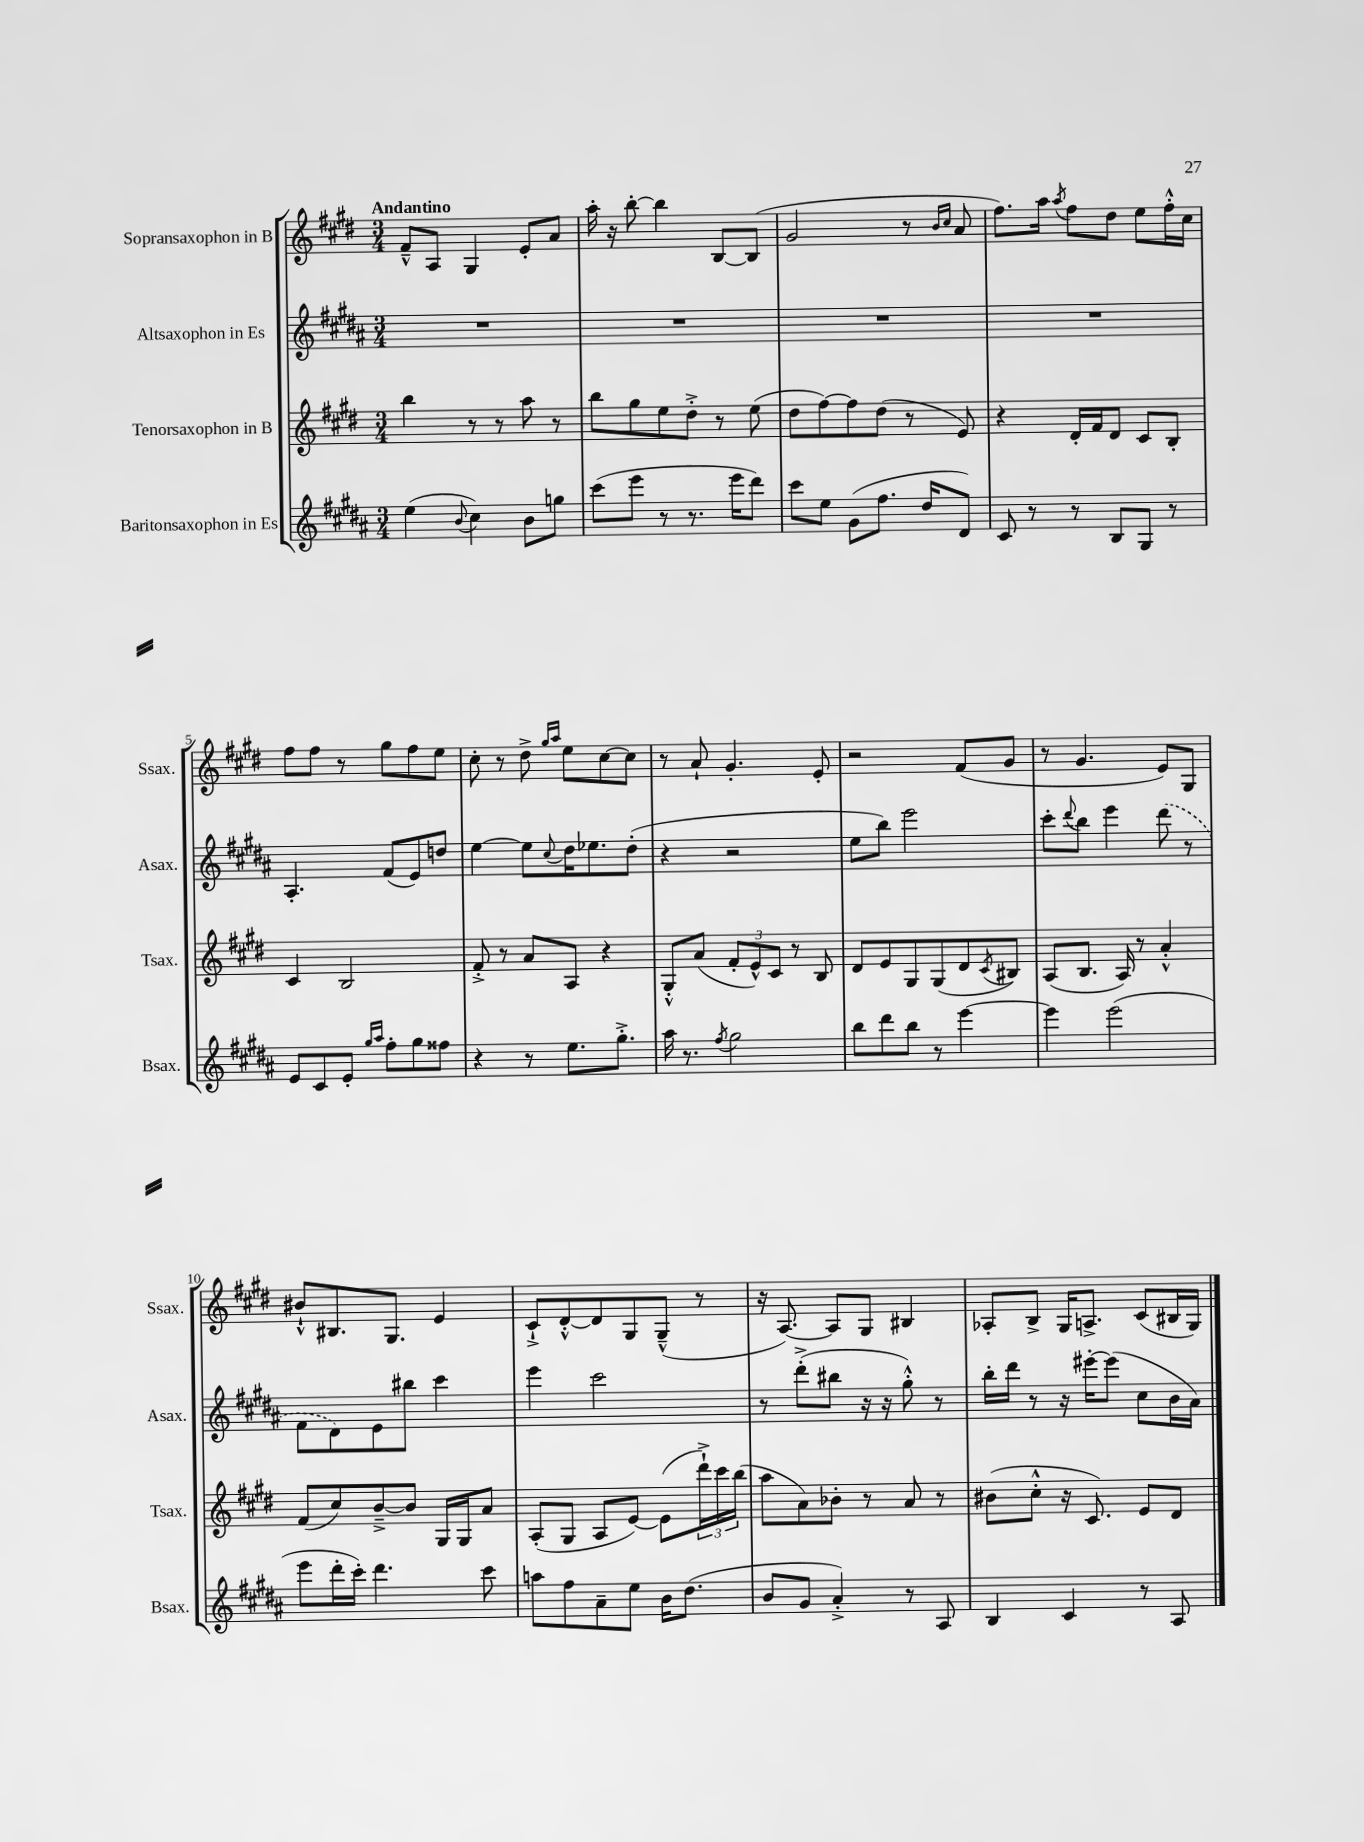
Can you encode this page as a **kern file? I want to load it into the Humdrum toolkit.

**kern	**kern	**kern	**kern
*part4	*part3	*part2	*part1
*staff4	*staff3	*staff2	*staff1
*I"Baritonsaxophon in Es	*I"Tenorsaxophon in B	*I"Altsaxophon in Es	*I"Sopransaxophon in B
*I'Bsax.	*I'Tsax.	*I'Asax.	*I'Ssax.
*clefG2	*clefG2	*clefG2	*clefG2
*k[f#c#g#d#a#]	*k[f#c#g#d#]	*k[f#c#g#d#a#]	*k[f#c#g#d#]
*M3/4	*M3/4	*M3/4	*M3/4
=1	=1	=1	=1
!	!	!	!LO:TX:a:B:t=Andantino
(4ee\	4bb\	2.r	8f#~^^/L
.	.	.	8A/J
8qqb/	.	.	.
4cc#\)	8r	.	4G#/
.	8r	.	.
8b\L	8aa\	.	8e'/L
8ggn\J	8r	.	8a/J
=2	=2	=2	=2
(8ccc#\L	8bb\L	2.r	16aa'\
.	.	.	16r
8eee\J	8gg#\	.	[8bb'\
8r	8ee\	.	4bb\]
8.r	8dd#'^\J	.	.
.	8r	.	[8B/L
16eee\KL	.	.	.
8ddd#\J)	(8ee\	.	(8B/J]
=3	=3	=3	=3
8ccc#\L	8dd#\L	2.r	2g#/
8ee\J	[8ff#\)	.	.
(8g#\L	8ff#\]	.	.
8.ff#\J	(8dd#\J	.	.
.	8r	.	8r
16dd#/KL	.	.	.
.	.	.	16qqb/LL
.	.	.	16qqcc#/JJ
8d#/J)	8e/)	.	8a/
=4	=4	=4	=4
8c#/	4r	2.r	8.ff#\L)
8r	.	.	.
.	.	.	16aa\Jk
.	.	.	8qaa/
8r	16d#'/LL	.	8ff#\L
.	16f#/J	.	.
8B/L	8d#/J	.	8dd#\J
8G#/J	8c#/L	.	8ee\L
8r	8B'/J	.	16ff#'^^\L
.	.	.	16cc#\JJ
!!LO:LB:g=z
=5	=5	=5	=5
8e/L	4c#/	4.A#'/	8ff#\L
8c#/	.	.	8ff#\J
8e'/J	2B/	.	8r
16qqgg#/LL	.	.	.
16qqaa#/JJ	.	.	.
8ff#'\L	.	(8f#/L	8gg#\L
8gg#\	.	8e/)	8ff#\
8ff##X\J	.	8ddn/J	8ee\J
=6	=6	=6	=6
4r	8f#'^/	[4ee\	8cc#'\
.	8r	.	8r
8r	8a/L	8ee\L]	8dd#^\
.	.	.	16qqgg#/LL
.	.	8qqcc#/	16qqaa/JJ
8.ee\L	8A/J	16dd#\K	8ee\L
.	.	8.ee-X\	.
.	4r	.	[8cc#\
8.gg#'^\J	.	.	.
.	.	(8dd#'\J	8cc#\J]
=7	=7	=7	=7
16aa#\	8G#'^^/L	4r	8r
8.r	.	.	.
.	(8a/J	.	8a`/
8qff#/	.	.	.
2gg#\	12f#'/L	2r	4.g#'/
.	12e^^/)	.	.
.	12c#/J	.	.
.	8r	.	.
.	8B/	.	8e'/
=8	=8	=8	=8
8bb\L	8d#/L	8ee\L	2r
8ddd#\	8e/	8bb\J)	.
8bb\J	8G#/	2eee\	.
8r	(8G#/	.	.
[4eee\	8d#/	.	(8f#/L
.	8qc#/	.	.
.	8B#X/J)	.	8g#/J
=9	=9	=9	=9
4eee\]	(8A/L	8ccc#'\L	8r
.	.	8qqddd#/	.
.	8.B/J	8bb\J	4.g#/
(2eee\	.	4eee\	.
.	16A/)	.	.
.	8r	.	.
.	4a'^^/	(8ddd#\	8e/L)
.	.	8r	8G#/J
!!LO:LB:g=z
=10	=10	=10	=10
8eee\L	(8f#/L	8f#\L	8b#X`^^/L
16ddd#'\L	8cc#/)	8d#\)	8.B#X/
16ccc#'\JJ)	.	.	.
4.ddd#\	[8b~^/	8e\	.
.	.	.	8.G#/J
.	8b/J]	8bb#X\J	.
.	16G#/LL	4ccc#\	4e/
.	16G#/J	.	.
8ccc#\	8a/J	.	.
=11	=11	=11	=11
8aan\L	(8A'/L	4eee\	8c#`^/L
8ff#\	8G#/J	.	[8d#'^^/
8a#~\	8A/L	2ccc#\	8d#/]
8ee\J	[8e/J)	.	8G#/
16b\KL	(8e\L]	.	(8G#~^^/J
(8.dd#\J	.	.	.
.	24ddd#`^\L)	.	8r
.	24ccc#\	.	.
.	(24bb\JJ	.	.
=12	=12	=12	=12
8b/L	8aa\L	8r	16r
.	.	.	[8.A/)
8g#/J	8a\)	(8ddd#'^\L	.
4a#'^/)	8b-X'\J	8bb#X\J	8A/L]
.	8r	16r	8G#/J
.	.	16r	.
8r	8a/	8gg#'^^\)	4B#X/
8A#/	8r	8r	.
=13	=13	=13	=13
4B/	(8b#X\L	16bb'\LL	8A-X'/L
.	.	16ddd#\JJ	.
.	8cc#'^^\J	8r	8B^/J
4c#/	16r	16r	16G#/KL
.	8.c#/)	[16eee#X'\KL	8.An^/J
.	.	(8eee#\J]	.
8r	8e/L	8cc#\L	(8c#/L
8A#/	8d#/J	16b\L	16B#X/L
.	.	16a#\JJ)	16G#/JJ)
==	==	==	==
*-	*-	*-	*-
